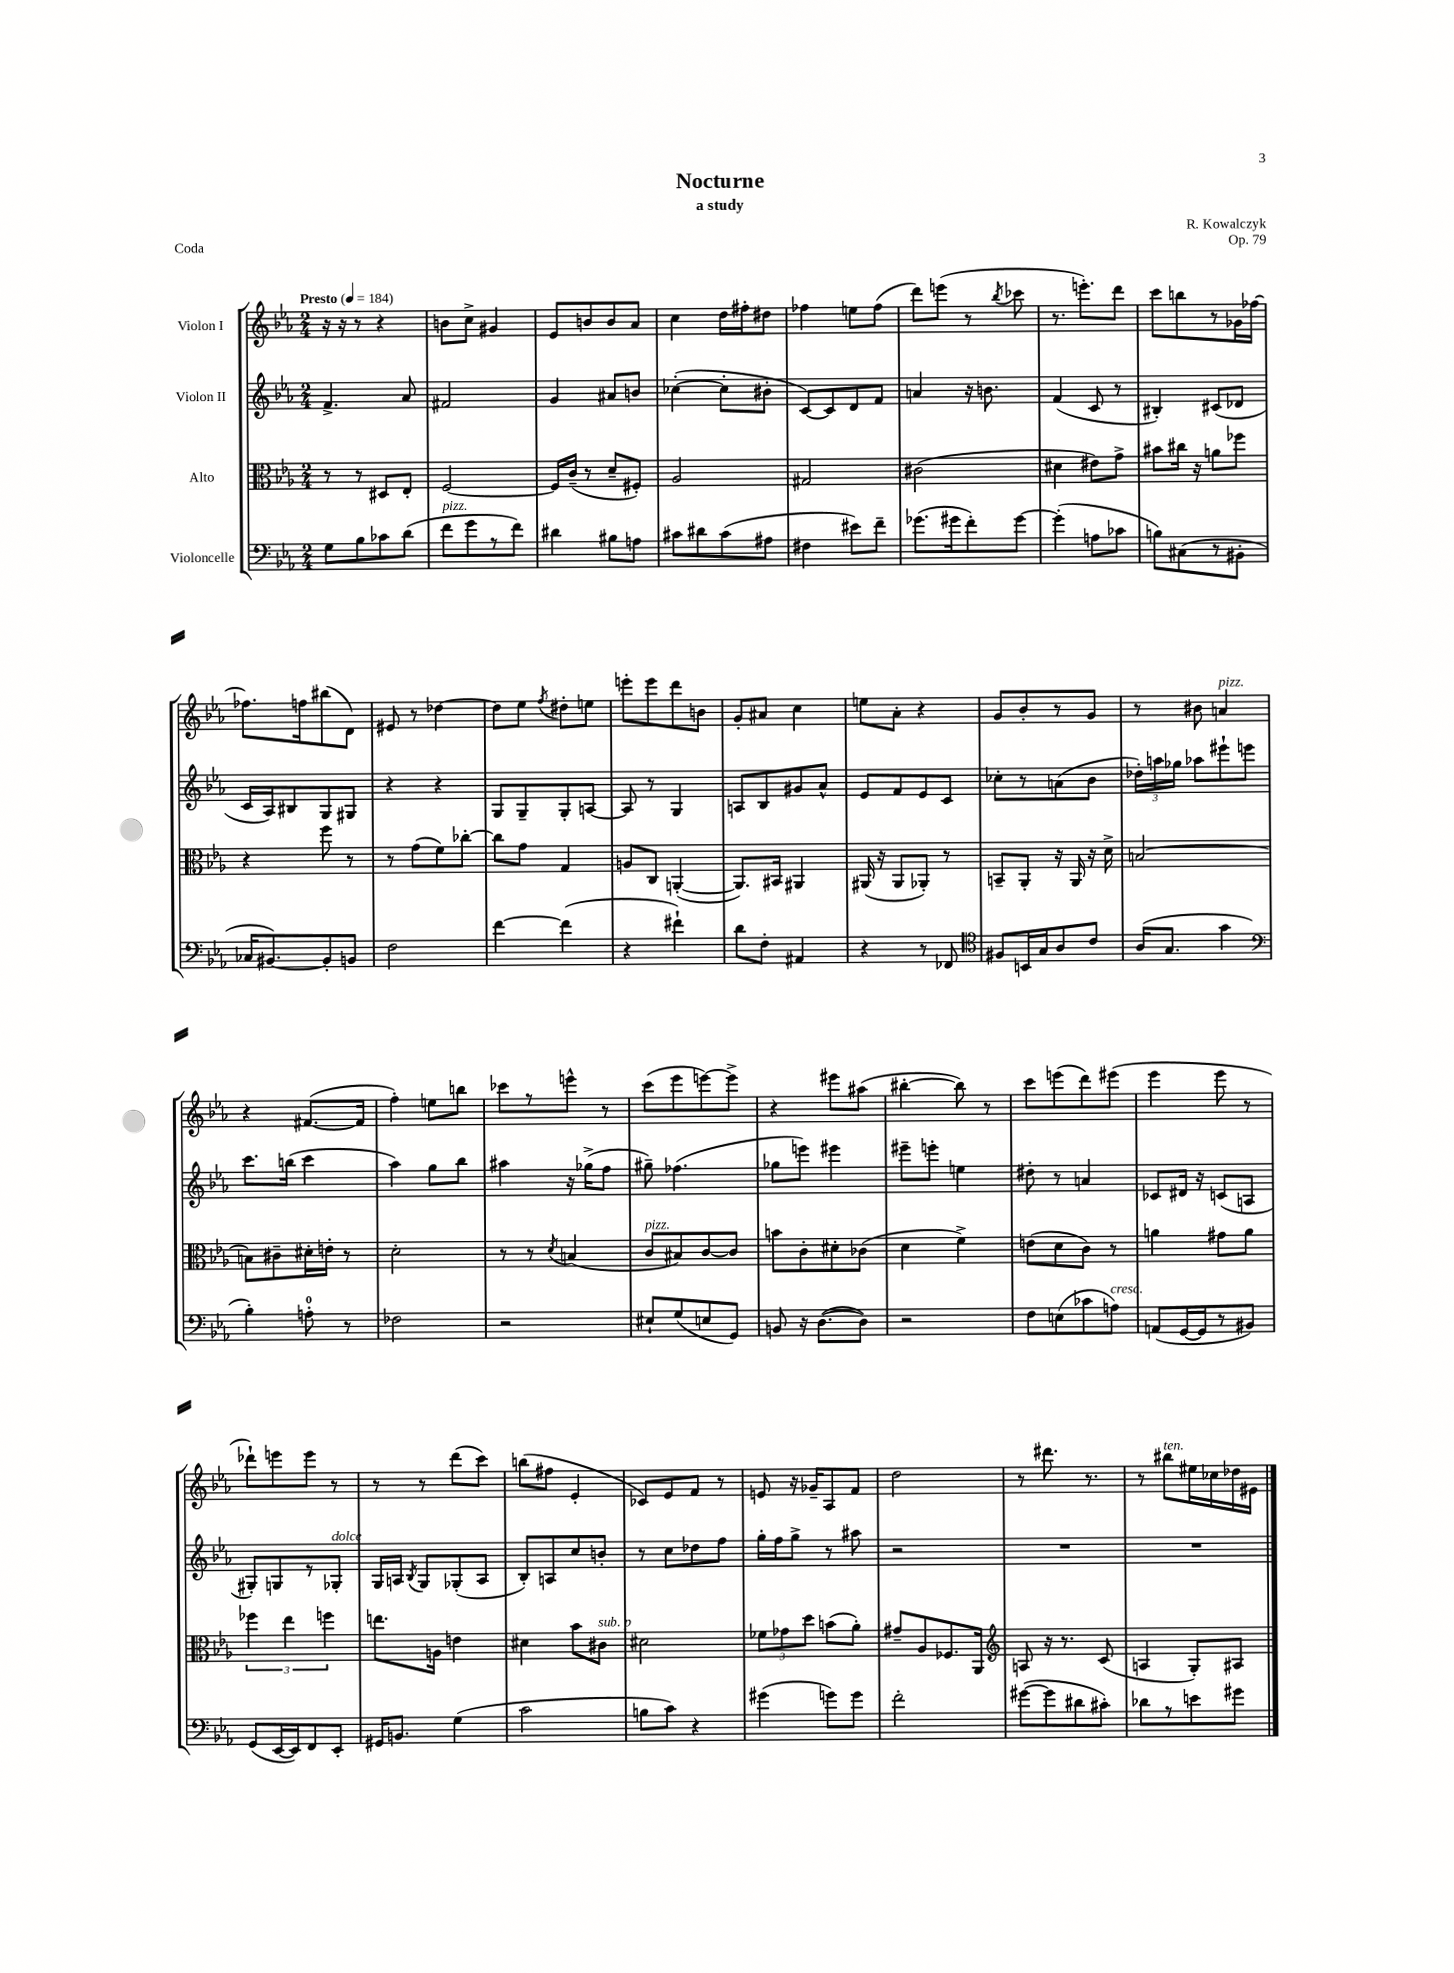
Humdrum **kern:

**kern	**kern	**kern	**kern
*staff4	*staff3	*staff2	*staff1
*clefF4	*clefC3	*clefG2	*clefG2
*k[b-e-a-]	*k[b-e-a-]	*k[b-e-a-]	*k[b-e-a-]
*M2/4	*M2/4	*M2/4	*M2/4
*MM184	*MM184	*MM184	*MM184
8G	8r	4.f^	16r
.	.	.	16r
8B-	8r	.	8r
8c-	8D#	.	4r
(8d	8E-'	8a-	.
=	=	=	=
8f	[2F	2f#	8b
8g	.	.	8cc^
8r	.	.	4g#
8f)	.	.	.
=	=	=	=
4d#	16F]	4g	8e-
.	(16c~	.	.
.	8r	.	8b
8B#	8d~	8a#	8b
8A	8F#')	8b	8a-
=	=	=	=
8c#	2A-	([4cc-'	4cc
8d#	.	.	.
(8c#	.	8cc-']	16dd
.	.	.	16ff#'
8A#	.	8b#'	8dd#
=	=	=	=
4F#	2G#	[8c)	4ff-
.	.	8c]	.
8e#)	.	8d	8ee
8f~	.	8f	(8ff-
=	=	=	=
(8.g-	(2c#	4a	8ddd)
.	.	.	(8eee
16g#	.	.	.
8f')	.	16r	8r
.	.	8.b	.
.	.	.	8qbb-
[8g#	.	.	8ccc-
=	=	=	=
(4g#']	4d#	(4f	8.r
.	.	.	8.eee')
8A	8e#)	8c	.
8c-	8g^	8r	8ddd
=	=	=	=
8B)	8b#	4B#')	8ccc
(8C#	16cc#	.	8bb
.	16r	.	.
8r	8a	(8c#	8r
8BB#'	8ff-	8d-	16g-
.	.	.	[16ff-
=	=	=	=
16C-	4r	16c	8.ff-]
[8.BB#)	.	16A-)	.
.	.	8B#	.
.	.	.	16ff
8BB#']	8ff	8G	(8bb#
8BB	8r	8G#	8d)
=	=	=	=
2F	8r	4r	8e#
.	(8g	.	8r
.	8f)	4r	[4dd-
.	[8cc-'	.	.
=	=	=	=
[4f	8cc-]	8G	8dd-]
.	8g	8G~	8ee-
.	.	.	8qff
(4f]	4G	8G'	8dd#'
.	.	[8A	8ee
=	=	=	=
4r	8A	8A]	8eee'
.	8C	8r	8eee
4f#`)	([4AA'	4G	8ddd
.	.	.	8b
=	=	=	=
8d	8.AA])	8A	8g'
8F'	.	8B-	8a#
.	16BB#	.	.
4AA#	4AA#	8g#	4cc
.	.	8a-^^	.
=	=	=	=
4r	(16AA#	8e-	8ee
.	16r	.	.
.	8AA#	8f	8a-'
8r	8AA-')	8e-	4r
8FF-	8r	8c	.
=	=	=	=
*clefC4	*	*	*
8F#	8BB~	8cc-'	8g
16BB	8AA-'	8r	8b-'
16G	.	.	.
8A-	16r	(8a	8r
.	16AA-	.	.
8c	16r	8b-	8g
.	16d^	.	.
=	=	=	=
(16A-	[2B	24dd-')	8r
.	.	24aa	.
8.G	.	.	.
.	.	24gg-	.
.	.	8aa-	8b#
4g	.	8eee#`	4a
.	.	8eee	.
=	=	=	=
*clefF4	*	*	*
4B-')	8B]	8.ccc	4r
.	8c#~	.	.
.	.	(16bb	.
8A'	16d#'	4ccc	([8.f#
.	16e'	.	.
8r	8r	.	.
.	.	.	16f#]
=	=	=	=
2F-	2d'	4aa-)	4ff')
.	.	8gg	8ee
.	.	8bb-	8bb
=	=	=	=
2r	8r	4aa#	8ccc-
.	8r	.	8r
.	8qd	.	.
.	(4B	16r	8eee^^
.	.	(16gg-^	.
.	.	8ff	8r
=	=	=	=
8E#`	8c	8gg#~)	(8ccc
(8G	8B#)	(4.ff-	8eee-
8E	[8c	.	[8eee)
8GG)	8c]	.	8eee^]
=	=	=	=
8BB	8b	8gg-	4r
16r	8c'	8eee)	.
([8.D	.	.	.
.	8d#'	4eee#	8eee#
8D])	(8c-	.	(8aa#
=	=	=	=
2r	4d	8eee#~	[4bb#'
.	.	8eee'	.
.	4f^)	4ee	8bb#])
.	.	.	8r
=	=	=	=
8F	(8e	8dd#'	8ccc
(8E	8d	8r	(8eee
8c-	8c)	4a	8ddd)
8A)	8r	.	(8eee#
=	=	=	=
(8AA	4a	8c-	4eee-
[16GG	.	16d#	.
16GG]	.	16r	.
8r	8g#	(8c	8eee-
8BB#)	8a	8A	8r
=	=	=	=
(8GG	6ff-	8G#')	8ddd-`)
[16EE-	.	8G	8eee
.	6ee-	.	.
16EE-])	.	.	.
8FF	.	8r	8eee
.	6ff	.	.
8EE-'	.	8G-'	8r
=	=	=	=
16GG#	8.ee	16G	8r
8.BB	.	16A	.
.	.	8qB-	.
.	.	8G	8r
.	16A	.	.
(4G	4e	(8G-'	(8ddd
.	.	8A	8ccc)
=	=	=	=
2c	4d#	8B-')	(8bb
.	.	8A	8ff#
.	8b-	8cc	4e-'
.	8c#	8b'	.
=	=	=	=
8B	2d#	8r	8c-)
8c)	.	8cc	8e-
4r	.	8dd-	8f
.	.	8ff	8r
=	=	=	=
(4g#	12f-	16gg'	8e
.	.	16ff	.
.	12g-	.	.
.	.	8gg^	16r
.	12dd	.	.
.	.	.	16g-~
8g)	(8b	8r	8A-
8g	8a-')	8aa#	8f
=	=	=	=
2f'	8g#~	2r	2dd
.	8A-	.	.
.	8.F-	.	.
.	16AA-	.	.
=	=	=	=
*	*clefG2	*	*
([8g#	8A	2r	8r
8g#]	16r	.	8.ddd#
.	8.r	.	.
8d#	.	.	.
.	.	.	8.r
8c#')	(8c	.	.
=	=	=	=
8d-	4A	2r	8r
8r	.	.	8bb#
8e	8G')	.	16ee#
.	.	.	16cc-
8g#	8A#	.	16dd-
.	.	.	16e#
==	==	==	==
*-	*-	*-	*-
